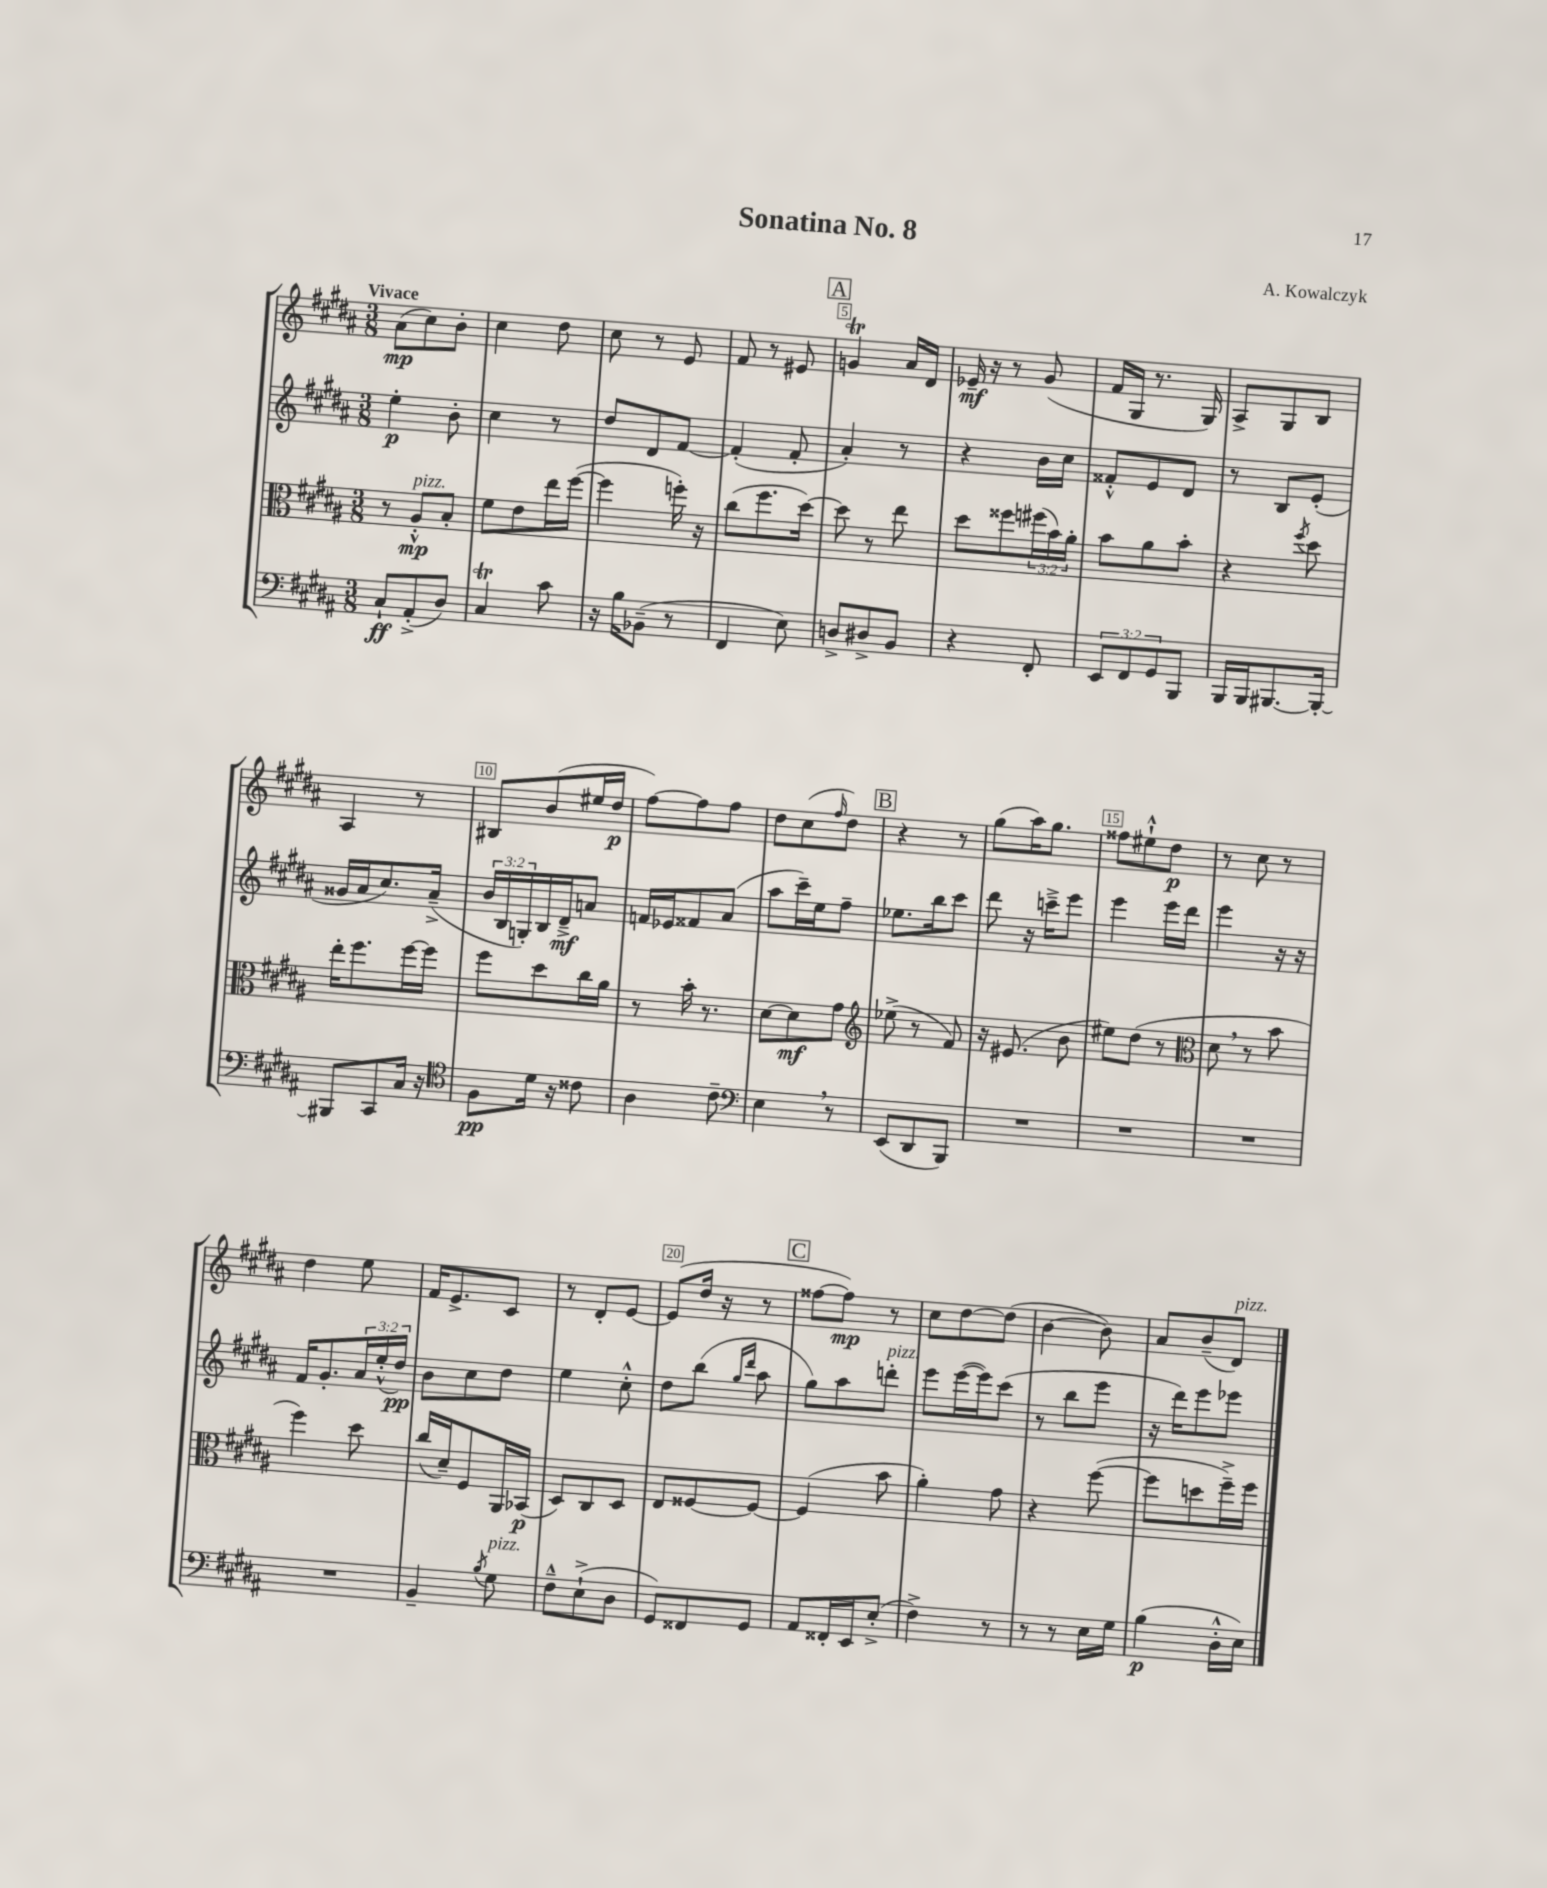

**kern	**kern	**kern	**kern
*staff4	*staff3	*staff2	*staff1
*clefF4	*clefC3	*clefG2	*clefG2
*k[f#c#g#d#a#]	*k[f#c#g#d#a#]	*k[f#c#g#d#a#]	*k[f#c#g#d#a#]
*M3/8	*M3/8	*M3/8	*M3/8
8C#`	8r	4ee'	(8a#
(8AA#'^	8A#'^^	.	8cc#)
8D#)	8B'	8b'	8b'
=	=	=	=
4C#	8f#	4cc#	4cc#
.	8e	.	.
8c#	16ee	8r	8dd#
.	([16ff#	.	.
=	=	=	=
16r	4ff#]	8dd#	8cc#
16B	.	.	.
(8BB-~	.	8d#	8r
8r	16ff')	[8f#	8e
.	16r	.	.
=	=	=	=
4FF#	(8cc#	(4f#']	8f#
.	8.ff#	.	8r
8E)	.	8f#'	8e#
.	[16dd#)	.	.
=	=	=	=
8D^	8dd#]	4a#')	4g
8D#^	8r	.	.
8BB	8ee	8r	16a#
.	.	.	16d#
=	=	=	=
4r	8dd#	4r	16e-~
.	.	.	16r
.	8ff##	.	8r
8FF#'	(24ff#	16b	(8g#
.	24b)	.	.
.	.	16cc#	.
.	24a#'	.	.
=	=	=	=
12EE	8b	8f##'^^	16f#
.	.	.	16G#
12FF#	.	.	.
.	8a#	8e	8.r
12GG#	.	.	.
8BBB	8b'	8d#	.
.	.	.	16G#)
=	=	=	=
16BBB	4r	8r	8A#^
16BBB	.	.	.
[8.BBB#	.	8B	8G#
.	8qff#	.	.
.	8dd#	(8e'	8B
16BBB#'_	.	.	.
=	=	=	=
8BBB#]	16ee'	16g##	4A#
.	8.ff#	16a#	.
8CC#	.	8.cc#)	.
16C#	[16ff#	.	8r
16r	16ff#]	(16a#~^	.
=	=	=	=
*clefC4	*	*	*
8F#	8ff#	24b	8B#
.	.	24B	.
.	.	24G')	.
16d#	8dd#	16B	(8b
16r	.	16d#~^	.
8c##	16cc#	8a	16ee#
.	16a#	.	16dd#
=	=	=	=
4A#	8r	16f	[8ff#)
.	.	16e-	.
.	16b'	8f##	8ff#]
.	8.r	.	.
8c#~	.	(8a#	8ff#
=	=	=	=
*clefF4	*	*	*
4E	[8d#	8aa#	8dd#
.	8d#]	16ccc#~)	(8cc#
.	.	16ee	.
.	.	.	16qqff#
8r	8g#	8ff#~	8dd#)
=	=	=	=
*	*clefG2	*	*
(8EE	(8ee-^	8.ee-	4r
8DD#	8r	.	.
.	.	16bb	.
8BBB)	8f#)	8ccc#	8r
=	=	=	=
4.r	16r	8ddd#	(8gg#
.	(8.e#	.	.
.	.	16r	16aa#)
.	.	16ccc~^	8.gg#
.	8b	8eee	.
=	=	=	=
4.r	8ee#)	4eee	8ff##
.	(8dd#	.	8ee#`^^
.	8r	16eee	8dd#
.	.	16ddd#	.
=	=	=	=
*	*clefC3	*	*
4.r	8d#	4eee	8r
.	8r	.	8cc#
.	8b	16r	8r
.	.	16r	.
=	=	=	=
4.r	4ff#)	16f#	4dd#
.	.	8.g#'	.
.	8dd#	24a#	8ee
.	.	(24ee'^^	.
.	.	24dd#)	.
=	=	=	=
4BB~	(16cc#	8b	16f#
.	16d#~)	.	8.e^
.	8F#	8cc#	.
8qB	.	.	.
8G#	16AA#	8dd#	8c#
.	(16BB-	.	.
=	=	=	=
8F#~^^	8D#)	4ee	8r
(8E`^	8C#	.	8d#'
8D#	8D#	8cc#'^^	[8e
=	=	=	=
8GG#)	8E	8dd#	(8e]
8FF##	[8F##	(8bb	16dd#
.	.	.	16r
.	.	16qqgg#	.
.	.	16qqddd#	.
8GG#	8F##_	8aa#	8r
=	=	=	=
8AA#	(4F##]	8gg#)	[8ff##
16FF##'	.	8aa#	8ff##])
16EE	.	.	.
(8E'^	8b	8ddd'	8r
=	=	=	=
4F#^)	4a#')	8eee	8cc#
.	.	([16eee	[8dd#
.	.	16eee])	.
8r	8g#	(8ccc#	(8dd#]
=	=	=	=
8r	4r	8r	[4b
8r	.	8bb	.
16E	([8ff#	8eee	8b])
16G#	.	.	.
=	=	=	=
(4B	8ff#]	16r	8a#
.	.	16ddd#)	.
.	8dd	8eee	(8b~
16D#'^^	16ff#~^)	8eee-	8d#)
16E)	16ff#	.	.
==	==	==	==
*-	*-	*-	*-
